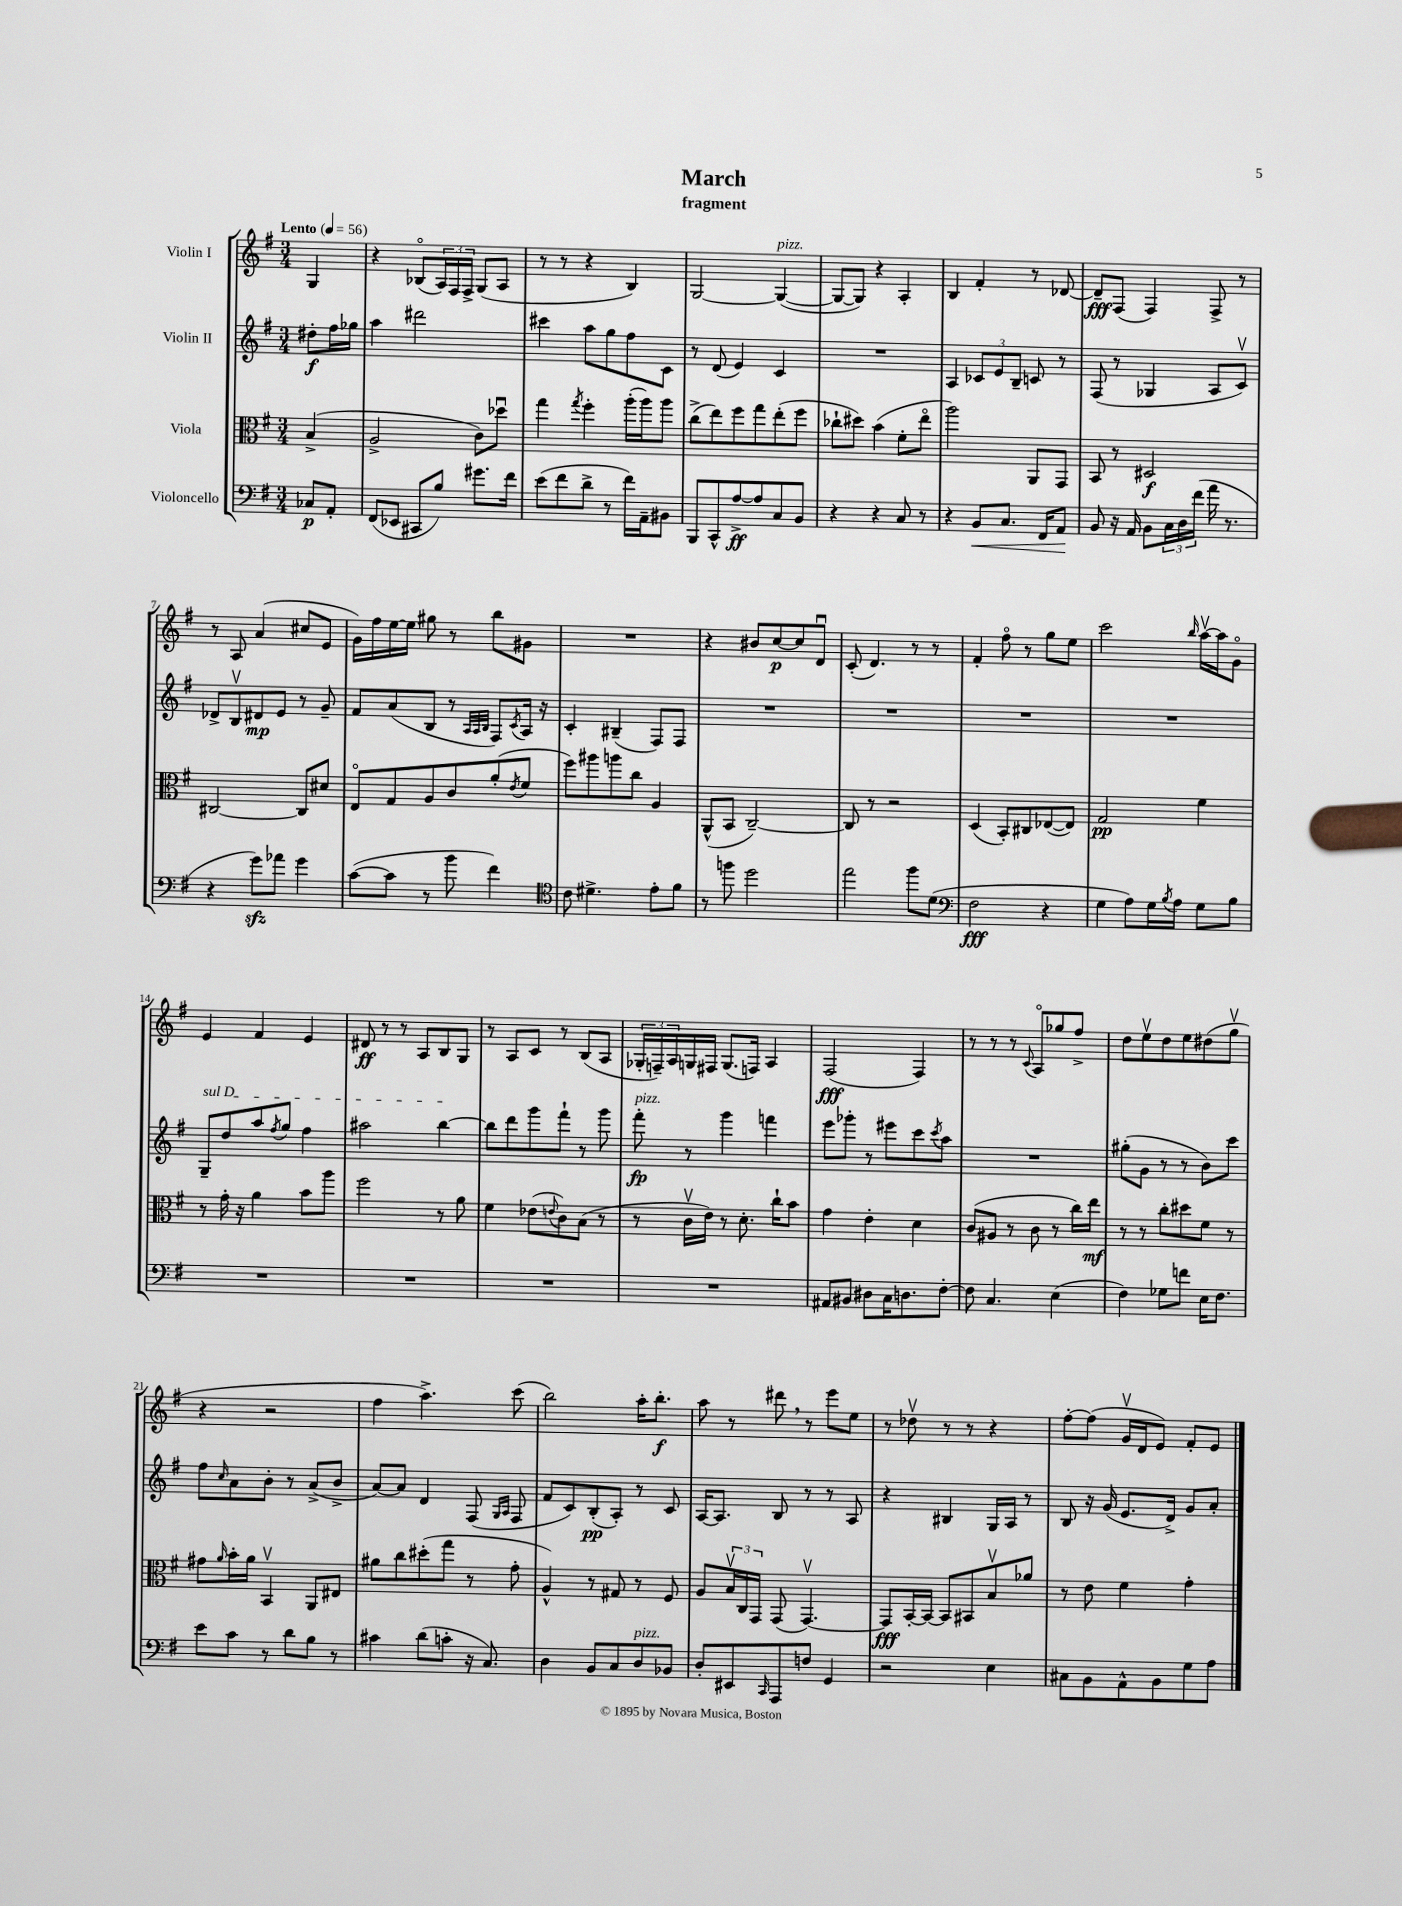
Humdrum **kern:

**kern	**dynam	**kern	**dynam	**kern	**dynam	**kern	**dynam
*part4	*part4	*part3	*part3	*part2	*part2	*part1	*part1
*staff4	*staff4	*staff3	*staff3	*staff2	*staff2	*staff1	*staff1
*I"Violoncello	*	*I"Viola	*	*I"Violin II	*	*I"Violin I	*
*clefF4	*	*clefC3	*	*clefG2	*	*clefG2	*
*k[f#]	*	*k[f#]	*	*k[f#]	*	*k[f#]	*
*M3/4	*	*M3/4	*	*M3/4	*	*M3/4	*
*MM56	*	*MM56	*	*MM56	*	*MM56	*
=	=	=	=	=	=	=	=
!	!	!	!	!	!	!LO:TX:a:B:t=Lento	!
8C-X/L	p	(4B^/	.	8dd#X'\L	f	4G/	.
8AA'/J	.	.	.	16ff#\L	.	.	.
.	.	.	.	16gg-X\JJ	.	.	.
=1	=1	=1	=1	=1	=1	=1	=1
(8FF#/L	.	2A^/	.	4aa\	.	4r	.
8EE-X/J	.	.	.	.	.	.	.
8CC#X/L	.	.	.	2ddd#X\	.	(8B-X/L	.
8B/J)	.	.	.	.	.	24A/L)	.
.	.	.	.	.	.	24F#/	.
.	.	.	.	.	.	24F#^/JJ	.
8.g#X\L	.	8c\L)	.	.	.	(8G/L	.
.	.	8dd-Xu\J	.	.	.	8A/J	.
16f#\Jk	.	.	.	.	.	.	.
=2	=2	=2	=2	=2	=2	=2	=2
(8e\L	.	4gg\	.	4ccc#X\	.	8r	.
8f#\	.	.	.	.	.	8r	.
.	.	8qgg/	.	.	.	.	.
8d^\J	.	4ff#'\	.	8aa\L	.	4r	.
8r	.	.	.	8gg\	.	.	.
16f#\LL)	.	(16aa'\LL	.	8ff#\	.	4B/)	.
16AA~\J	.	16aa\J)	.	.	.	.	.
8BB#X\J	.	8aa\J	.	8c\J	.	.	.
=3	=3	=3	=3	=3	=3	=3	=3
8BBB/L	.	(8cc^\L	.	8r	.	[2G/	.
8CC^^/	.	8ee\)	.	(8d/	.	.	.
[8A^/	ff	8ff#\	.	4e/)	.	.	.
8A/]	.	8gg\	.	.	.	.	.
!	!	!	!	!	!	!LO:TX:a:i:t=pizz.	!
8C/	.	(8ee'\	.	4c/	.	(4G/_	.
8BB/J	.	8ff#\J	.	.	.	.	.
=4	=4	=4	=4	=4	=4	=4	=4
4r	.	8cc-X`\L	.	2.r	.	8G/L_	.
.	.	8dd#X\J)	.	.	.	8G/J])	.
4r	.	(4b\	.	.	.	4r	.
8C/	.	8f#'\L	.	.	.	4A'/	.
8r	.	8ee\J	.	.	.	.	.
=5	=5	=5	=5	=5	=5	=5	=5
4r	.	2aa\)	.	4A/	.	4B/	.
!	!LO:HP:b	!	!	!	!	!	!
8BB/L	<	.	.	12c-X/L	.	4f#'/	.
.	.	.	.	12e/	.	.	.
8.C/J	.	.	.	.	.	.	.
.	.	.	.	12B~/J	.	.	.
.	.	8AA/L	.	8cn/	.	8r	.
16FF#/KL	.	.	.	.	.	.	.
8AA/J	.	8GG/J	.	8r	.	[8d-X/	.
.	[	.	.	.	.	.	.
=6	=6	=6	=6	=6	=6	=6	=6
8BB/	.	8BB/	.	(8F#/	.	8d-~/L]	fff
16r	.	8r	.	8r	.	(8F#/J	.
16AA/	.	.	.	.	.	.	.
8BB\L	.	2D#X/	f	4G-X/	.	4F#/)	.
24C\L	.	.	.	.	.	.	.
24D\	.	.	.	.	.	.	.
(24f#\JJ	.	.	.	.	.	.	.
16a\	.	.	.	8A/L	.	8F#^/	.
8.r	.	.	.	.	.	.	.
.	.	.	.	8cv/J)	.	8r	.
!!LO:LB:g=z
=7	=7	=7	=7	=7	=7	=7	=7
4r	.	[2C#X/	.	8d-X^/L	.	8r	.
.	.	.	.	8Bv/	.	8A/	.
8gzz\L)	.	.	.	8d#X/	mp	(4a/	.
8a-X\J	.	.	.	8e/J	.	.	.
4g\	.	8C#/L]	.	8r	.	8cc#X/L	.
.	.	8d#X/J	.	8g~/	.	8e/J	.
=8	=8	=8	=8	=8	=8	=8	=8
([8c\L	.	8E/L	.	8f#/L	.	16g\LL)	.
.	.	.	.	.	.	16ff#\	.
8c\J]	.	8G/	.	(8a/	.	[16ee\	.
.	.	.	.	.	.	16ee\JJ]	.
8r	.	8A/	.	8B/J	.	8gg#X\	.
8b\	.	8c/	.	8r	.	8r	.
.	.	.	.	32qqA/LLL	.	.	.
.	.	.	.	32qqA/	.	.	.
.	.	.	.	32qqB/JJJ	.	.	.
4f#\)	.	(8a'/	.	8F#/L)	.	8bb\L	.
.	.	8qe/	.	8qc/	.	.	.
.	.	8f#/J	.	16A/Jk	.	8g#X\J	.
.	.	.	.	16r	.	.	.
=9	=9	=9	=9	=9	=9	=9	=9
*clefC4	*	*	*	*	*	*	*
8c\	.	8ff#\L)	.	4c'/	.	2.r	.
4.d#X^\	.	8aa#X\	.	.	.	.	.
.	.	8aan\	.	(4B#X~/	.	.	.
.	.	8cc\J	.	.	.	.	.
8e'\L	.	4A/	.	8F#/L)	.	.	.
8f#\J	.	.	.	8F#/J	.	.	.
=10	=10	=10	=10	=10	=10	=10	=10
8r	.	(8AA^^/L	.	2.r	.	4r	.
8ffn\	.	8BB/J	.	.	.	.	.
2dd\	.	[2C~/)	.	.	.	8b#X/L	.
.	.	.	.	.	.	[8cc/	p
.	.	.	.	.	.	8cc/]	.
.	.	.	.	.	.	8du/J	.
=11	=11	=11	=11	=11	=11	=11	=11
2ee\	.	8C/]	.	2.r	.	(8c'/	.
.	.	8r	.	.	.	4.d/)	.
.	.	2r	.	.	.	.	.
8ff#\L	.	.	.	.	.	8r	.
(8d\J	.	.	.	.	.	8r	.
=12	=12	=12	=12	=12	=12	=12	=12
*clefF4	*	*	*	*	*	*	*
2F#\	fff	(4D/	.	2.r	.	4f#'/	.
.	.	8BB'/L)	.	.	.	8ff#\	.
.	.	8C#X/	.	.	.	8r	.
4r	.	([8E-X/	.	.	.	8gg\L	.
.	.	8E-/J])	.	.	.	8ee\J	.
=13	=13	=13	=13	=13	=13	=13	=13
4G\	.	2G/	pp	2.r	.	2ccc\	.
8A\L)	.	.	.	.	.	.	.
16G\L	.	.	.	.	.	.	.
8qB/	.	.	.	.	.	.	.
16A\JJ	.	.	.	.	.	.	.
.	.	.	.	.	.	16qqbb/	.
8G\L	.	4f#\	.	.	.	[16aav\LL	.
.	.	.	.	.	.	16aa\J]	.
8B\J	.	.	.	.	.	8g\J	.
!!LO:LB:g=z
=14	=14	=14	=14	=14	=14	=14	=14
!	!	!	!	!LO:TX:a:i:t=sul D	!	!	!
2.r	.	8r	.	8G~/L	.	4e/	.
.	.	16g'\	.	8dd/	.	.	.
.	.	16r	.	.	.	.	.
.	.	4a\	.	8aa/	.	4f#/	.
.	.	.	.	8qff#/	.	.	.
.	.	.	.	8gg/J	.	.	.
.	.	8b\L	.	4ff#\	.	4e/	.
.	.	8aa\J	.	.	.	.	.
=15	=15	=15	=15	=15	=15	=15	=15
2.r	.	2ff#\	.	2aa#X\	.	8d#X/	ff
.	.	.	.	.	.	8r	.
.	.	.	.	.	.	8r	.
.	.	.	.	.	.	8A/L	.
.	.	8r	.	[4bb\	.	8B/	.
.	.	8a\	.	.	.	8G/J	.
=16	=16	=16	=16	=16	=16	=16	=16
2.r	.	4f#\	.	8bb\L]	.	8r	.
.	.	.	.	8ddd\	.	8A/L	.
.	.	(8e-X\L	.	8ggg\	.	8c/J	.
.	.	8qqen/	.	.	.	.	.
.	.	8c\)	.	8fff#`\J	.	8r	.
.	.	(8B\J	.	8r	.	(8B/L	.
.	.	8r	.	8ggg\	.	8A/J	.
=17	=17	=17	=17	=17	=17	=17	=17
!	!	!	!	!LO:TX:a:i:t=pizz.	!	!	!
2.r	.	8r	.	8fff#'\	fp	24G-X'/LL	.
.	.	.	.	.	.	24Fn~/)	.
.	.	.	.	.	.	24A/	.
.	.	16cv\LL	.	8r	.	16Gn/	.
.	.	16e\JJ)	.	.	.	16F#X/JJ	.
.	.	8r	.	4ggg\	.	(8.G/L	.
.	.	8.d'\	.	.	.	.	.
.	.	.	.	.	.	16Fn/Jk)	.
.	.	.	.	4fffn\	.	4A/	.
.	.	16cc`\KL	.	.	.	.	.
.	.	8b\J	.	.	.	.	.
=18	=18	=18	=18	=18	=18	=18	=18
8AA#X/L	.	4g\	.	8eee\L	.	(2F#/	fff
8BB#X/J	.	.	.	8ggg-X'\J	.	.	.
8D#X\L	.	4e'\	.	8r	.	.	.
16C\K	.	.	.	8eee#X\L	.	.	.
8.Dn\	.	.	.	.	.	.	.
.	.	4d\	.	8ccc\	.	4F#/)	.
.	.	.	.	8qccc/	.	.	.
[8F#'\J	.	.	.	8aa\J	.	.	.
=19	=19	=19	=19	=19	=19	=19	=19
8F#\]	.	(8c/L	.	2.r	.	8r	.
4.C/	.	8A#X/J	.	.	.	8r	.
.	.	8r	.	.	.	8r	.
.	.	.	.	.	.	8qqc/	.
.	.	8c\	.	.	.	8A/L	.
(4E\	.	8r	.	.	.	8gg-X/	.
.	.	16cc\LL)	.	.	.	8ff#^/J	.
.	.	16ee\JJ	mf	.	.	.	.
=20	=20	=20	=20	=20	=20	=20	=20
4F#\)	.	8r	.	(8gg#X'\L	.	8dd\L	.
.	.	8r	.	8g\J	.	8eev\	.
8G-X\L	.	8cc'\L	.	8r	.	8dd\	.
8fn\J	.	8dd#X\	.	8r	.	8ee\	.
16E\KL	.	8f#\J	.	8b\L)	.	(8dd#X\	.
8.F#\J	.	.	.	.	.	.	.
.	.	8r	.	8ccc\J	.	8ggv\J	.
!!LO:LB:g=z
=21	=21	=21	=21	=21	=21	=21	=21
8e\L	.	8g#X\L	.	8ff#\L	.	4r	.
.	.	16qqa/	.	16qqcc/	.	.	.
8c\J	.	16b'\L	.	8a\	.	.	.
.	.	16a\JJ	.	.	.	.	.
8r	.	4BBv/	.	8b'\J	.	2r	.
8d\L	.	.	.	8r	.	.	.
8B\J	.	8AA/L	.	(8a^/L	.	.	.
8r	.	8E#X/J	.	8b^/J	.	.	.
=22	=22	=22	=22	=22	=22	=22	=22
4c#X\	.	8a#X\L	.	[8a/L)	.	4ff#\	.
.	.	8cc\	.	8a/J]	.	.	.
(8d\L	.	(8dd#X'\	.	4d/	.	4.aa^\)	.
8cn'\J	.	8gg\J	.	.	.	.	.
16r	.	8r	.	(8F#/	.	.	.
8.C/)	.	.	.	.	.	.	.
.	.	.	.	16qqG/LL	.	.	.
.	.	.	.	16qqA/JJ	.	.	.
.	.	8g'\	.	8F#/	.	(8ccc\	.
=23	=23	=23	=23	=23	=23	=23	=23
4D\	.	4A^^/)	.	8f#/L	.	2bb\)	.
.	.	.	.	8c/)	.	.	.
8BB/L	.	8r	.	(8B'/	pp	.	.
8C/	.	8G#X/	.	8A'/J)	.	.	.
!LO:TX:a:i:t=pizz.	!	!	!	!	!	!	!
8D/	.	8r	.	8r	.	16aa'\KL	.
.	.	.	.	.	.	8.bb'\J	f
8BB-X/J	.	8F#/	.	8c/	.	.	.
=24	=24	=24	=24	=24	=24	=24	=24
8D'/L	.	8A/L	.	[16A/KL	.	8aa\	.
.	.	.	.	8.A/J]	.	.	.
8EE#X/	.	24Bv/L	.	.	.	8r	.
.	.	24C/	.	.	.	.	.
.	.	24GG/JJ	.	.	.	.	.
16qqCC/	.	.	.	.	.	.	.
8AAA/	.	(8GG/	.	8B/	.	8ddd#X,\	.
8Fn/J	.	[4.GGv/)	.	8r	.	8r	.
4GG/	.	.	.	8r	.	8eee\L	.
.	.	.	.	8A/	.	8ee\J	.
=25	=25	=25	=25	=25	=25	=25	=25
2r	.	8GG/L]	fff	4r	.	8r	.
.	.	[16BB'/L	.	.	.	8dd-Xv\	.
.	.	16BB/JJ_	.	.	.	.	.
.	.	8BB/L]	.	4B#X/	.	8r	.
.	.	8BB#X/	.	.	.	8r	.
4E\	.	8Bv/	.	16G/LL	.	4r	.
.	.	.	.	16A/JJ	.	.	.
.	.	8a-X/J	.	8r	.	.	.
=26	=26	=26	=26	=26	=26	=26	=26
8C#X\L	.	8r	.	8B/	.	[8ff#'\L	.
8BB\	.	8e\	.	16r	.	(8ff#\J]	.
.	.	.	.	(16g/	.	.	.
8AA^^\	.	4f#\	.	8.e/L	.	16gv/LL	.
.	.	.	.	.	.	16d/J	.
8BB\	.	.	.	.	.	8e/J)	.
.	.	.	.	16d^/Jk)	.	.	.
8G\	.	4g'\	.	8g/L	.	8f#'/L	.
8A\J	.	.	.	8a'/J	.	8e/J	.
==	==	==	==	==	==	==	==
*-	*-	*-	*-	*-	*-	*-	*-
